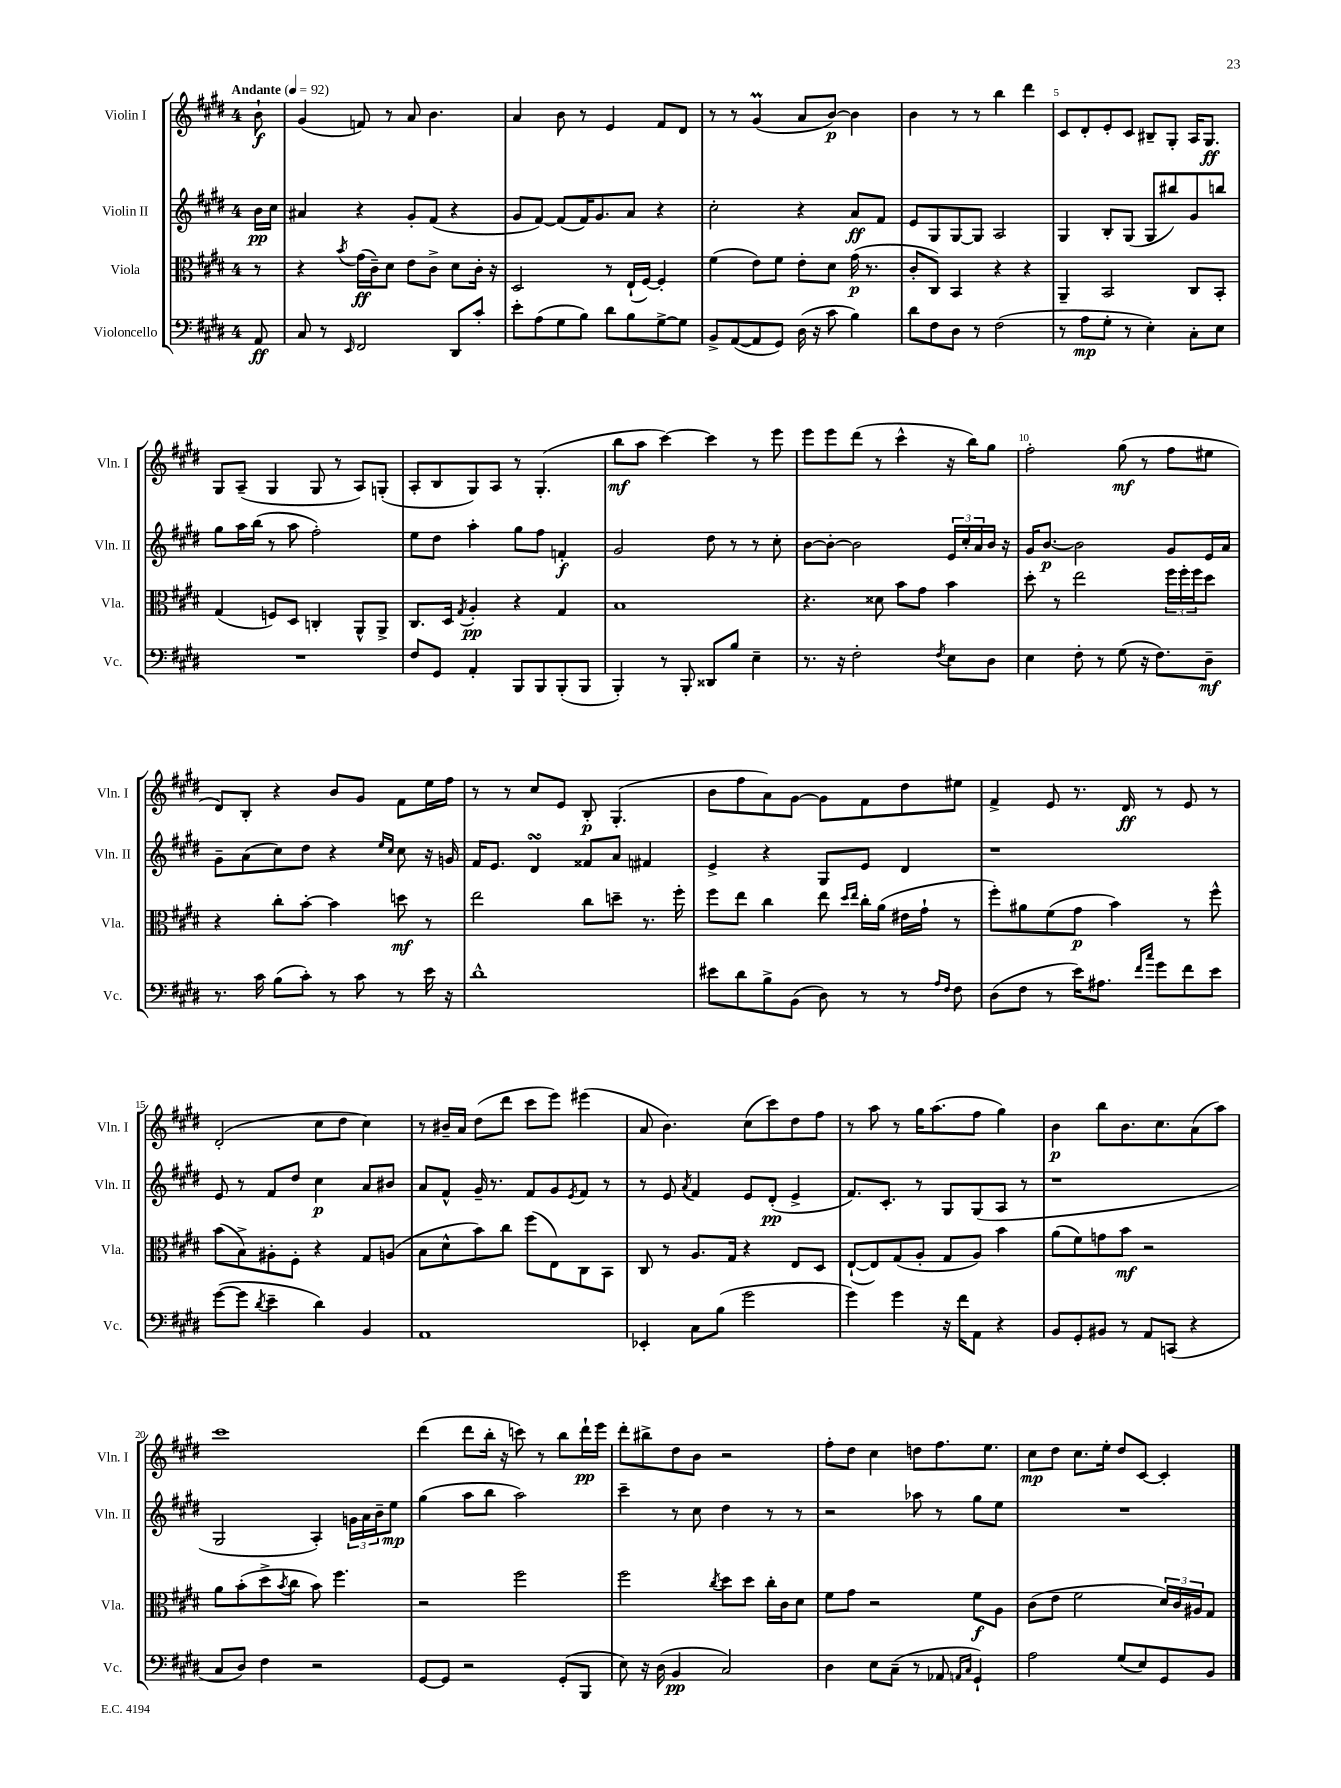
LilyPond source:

<<
\new StaffGroup <<
\new Staff = "s0" \with { instrumentName = "Violin I" shortInstrumentName = "Vln. I" } {
    \clef treble \key e \major \once \override Staff.TimeSignature.style = #'single-digit \time 4/4 \partial 8 \tempo "Andante" 4 = 92
    b'8-!\f |
    gis'4( f'8) r8 a'8 b'4. |
    a'4 b'8 r8 e'4 fis'8 dis'8 |
    r8 r8 gis'4\prall( a'8 b'8~\p) b'4 |
    b'4 r8 r8 b''4 dis'''4 |
    cis'8 dis'8-. e'8-. cis'8 bis8-- gis8-. a16 gis8.\ff |
    gis8 a8--( gis4 gis8 r8 a8) g8-.( |
    a8-. b8 gis8) a8 r8 gis4.-.( |
    b''8\mf a''8 cis'''4~) cis'''4 r8 e'''8 |
    e'''8 e'''8 dis'''8( r8 cis'''4-^ r16 b''16) gis''8 |
    fis''2-. gis''8\mf( r8 fis''8 eis''8 |
    dis'8) b8-. r4 b'8 gis'8 fis'8 e''16 fis''16 |
    r8 r8 cis''8 e'8 b8-.\p gis4.-.( |
    b'8 fis''8 a'8) gis'8~ gis'8 fis'8 dis''8 eis''8 |
    fis'4-> e'8 r8. dis'16\ff r8 e'8 r8 |
    dis'2-.( cis''8 dis''8 cis''4) |
    r8 bis'16-- a'16 dis''8( dis'''8 cis'''8 e'''8) eis'''4( |
    a'8 b'4.) cis''8( cis'''8) dis''8 fis''8 |
    r8 a''8 r8 gis''16 a''8.( fis''8 gis''4) |
    b'4\p b''8 b'8. cis''8. a'8( a''8) |
    cis'''1 |
    dis'''4( dis'''8 b''16-. r16 c'''8) r8 b''8 dis'''16-!\pp e'''16 |
    dis'''8-. bis''8-> dis''8 b'8 r2 |
    fis''8-. dis''8 cis''4 d''8 fis''8. e''8. |
    cis''8\mp dis''8 cis''8. e''16-. dis''8 cis'8~ cis'4-. \bar "|." |
}
\new Staff = "s1" \with { instrumentName = "Violin II" shortInstrumentName = "Vln. II" } {
    \clef treble \key e \major \once \override Staff.TimeSignature.style = #'single-digit \time 4/4 \partial 8
    b'16\pp cis''16 |
    ais'4 r4 gis'8-. fis'8( r4 |
    gis'8 fis'8~) fis'8( fis'16) gis'8. a'8 r4 |
    cis''2-. r4 a'8\ff fis'8 |
    e'8 gis8 gis8~ gis8 a2 |
    gis4 b8-. gis8( gis8 bis''8) gis'8 b''8 |
    gis''8 a''16 b''16( r8 a''8 fis''2-.) |
    e''8 dis''8 a''4-. gis''8 fis''8 f'4-.\f |
    gis'2 dis''8 r8 r8 cis''8-. |
    b'8~ b'8~-. b'2 \tuplet 3/2 { e'16 cis''16-. a'16 } b'16 r16 |
    gis'16 b'8.~\p b'2 gis'8 e'16 a'16 |
    gis'8-- a'8( cis''8) dis''8 r4 \grace { e''16 cis''16 } cis''8 r16 g'16 |
    fis'16 e'8. dis'4\turn fisis'8 a'8 fis'4 |
    e'4-> r4 gis8 e'8 dis'4 |
    r1 |
    e'8 r8 fis'8 dis''8 cis''4\p a'8 bis'8 |
    a'8 fis'8-^ gis'16-- r8. fis'8 gis'8 \acciaccatura { e'8 } fis'8 r8 |
    r8 e'8 \acciaccatura { a'8 } fis'4 e'8 dis'8-.\pp( e'4-> |
    fis'8.) cis'8.-. r8 gis8 gis8( a8 r8 |
    r1 |
    gis2 a4-.) \tuplet 3/2 { g'16 a'16 b'16-- } e''8\mp |
    gis''4( a''8 b''8 a''2) |
    cis'''4-- r8 cis''8 dis''4 r8 r8 |
    r2 aes''8 r8 gis''8 e''8 |
    R1 \bar "|." |
}
\new Staff = "s2" \with { instrumentName = "Viola" shortInstrumentName = "Vla." } {
    \clef alto \key e \major \once \override Staff.TimeSignature.style = #'single-digit \time 4/4 \partial 8
    r8 |
    r4 \acciaccatura { b'8 } gis'16\ff( cis'16--) dis'8 e'8 cis'8-> dis'8 cis'16-. r16 |
    dis2 r8 e16-!( fis16~) fis4-. |
    fis'4( e'8) fis'8 e'8-. dis'8 gis'16\p( r8. |
    cis'8-. cis8) b,4 r4 r4 |
    a,4-- b,2 cis8 b,8-. |
    gis4( f8) dis8 c4-. a,8-^ a,8-> |
    cis8. dis16 \acciaccatura { gis8 } a4-.\pp r4 gis4 |
    b1 |
    r4. disis'8 b'8 gis'8 b'4 |
    dis''8-. r8 e''2 \tuplet 3/2 { fis''16 fis''16-. fis''16 } dis''8 |
    r4 cis''8-. b'8~-. b'4 d''8\mf r8 |
    e''2 cis''8 d''8-- r8. fis''16-. |
    fis''8 e''8 cis''4 e''8 \grace { dis''16 e''16 } cis''16-. a'16( eis'16 gis'16-! r8 |
    fis''8-.) ais'8 fis'8( gis'8\p b'4) r8 fis''8-^ |
    b'8( b8->) ais8-. fis8-. r4 gis8 a8( |
    b8 dis'8-^ b'8) cis''8 fis''8( e8) cis8 b,8 |
    cis8 r8 a8. gis16 r4 e8 dis8 |
    e8~-!( e8) gis8( a8-. gis8 a8) b'4 |
    a'8( fis'8) g'8 b'8\mf r2 |
    a'8 b'8-.( dis''8-> \acciaccatura { b'8 } cis''8 b'8) fis''4. |
    r2 fis''2 |
    fis''2 \acciaccatura { cis''8 } dis''8 dis''8 cis''16-. cis'16 dis'8 |
    fis'8 gis'8 r2 fis'8\f a8 |
    cis'8( e'8 fis'2 \tuplet 3/2 { dis'16) cis'16 ais16 } gis8 \bar "|." |
}
\new Staff = "s3" \with { instrumentName = "Violoncello" shortInstrumentName = "Vc." } {
    \clef bass \key e \major \once \override Staff.TimeSignature.style = #'single-digit \time 4/4 \partial 8
    a,8\ff |
    cis8 r8 \grace { e,16 } fis,2 dis,8 cis'8-. |
    e'8-. a8( gis8 b8) dis'8 b8 gis8~-> gis8 |
    b,8-> a,8~( a,8 gis,8) dis16( r16 cis'8 b4) |
    dis'8 fis8 dis8 r8 fis2( |
    r8 a8\mp gis8-. r8 e4-.) cis8-. e8 |
    R1 |
    fis8 gis,8 a,4-. b,,8 b,,8 b,,8-.( b,,8 |
    b,,4-.) r8 b,,8-. disis,8 b8 e4-- |
    r8. r16 fis2-. \acciaccatura { fis8 } e8 dis8 |
    e4 fis8-. r8 gis8( r16 fis8.) dis8--\mf |
    r8. cis'16 b8( cis'8-.) r8 cis'8 r8 e'16 r16 |
    dis'1-^ |
    eis'8 dis'8 b8-> b,8( dis8) r8 r8 \grace { a16 fis16 } fis8 |
    dis8( fis8 r8 e'16) ais8. \grace { fis'16 cis''16 } gis'8 fis'8 e'8 |
    gis'8~( gis'8 \acciaccatura { dis'8 } e'4-- dis'4) b,4 |
    a,1 |
    ees,4-. cis8 b8( gis'2 |
    gis'4) gis'4 r16 fis'16 a,8 r4 |
    b,8 gis,8-. bis,8 r8 a,8 c,8( r4 |
    cis8 dis8) fis4 r2 |
    gis,8~ gis,8 r2 gis,8-.( b,,8 |
    e8) r16 dis16( b,4\pp cis2) |
    dis4 e8 cis8--( r8 aes,8 \grace { a,16 cis16 } gis,4-!) |
    a2 gis8( e8) gis,8 b,8 \bar "|." |
}
>>
>>
\layout { \context { \Score \override BarNumber.break-visibility = ##(#f #t #t) barNumberVisibility = #(every-nth-bar-number-visible 5) } }
